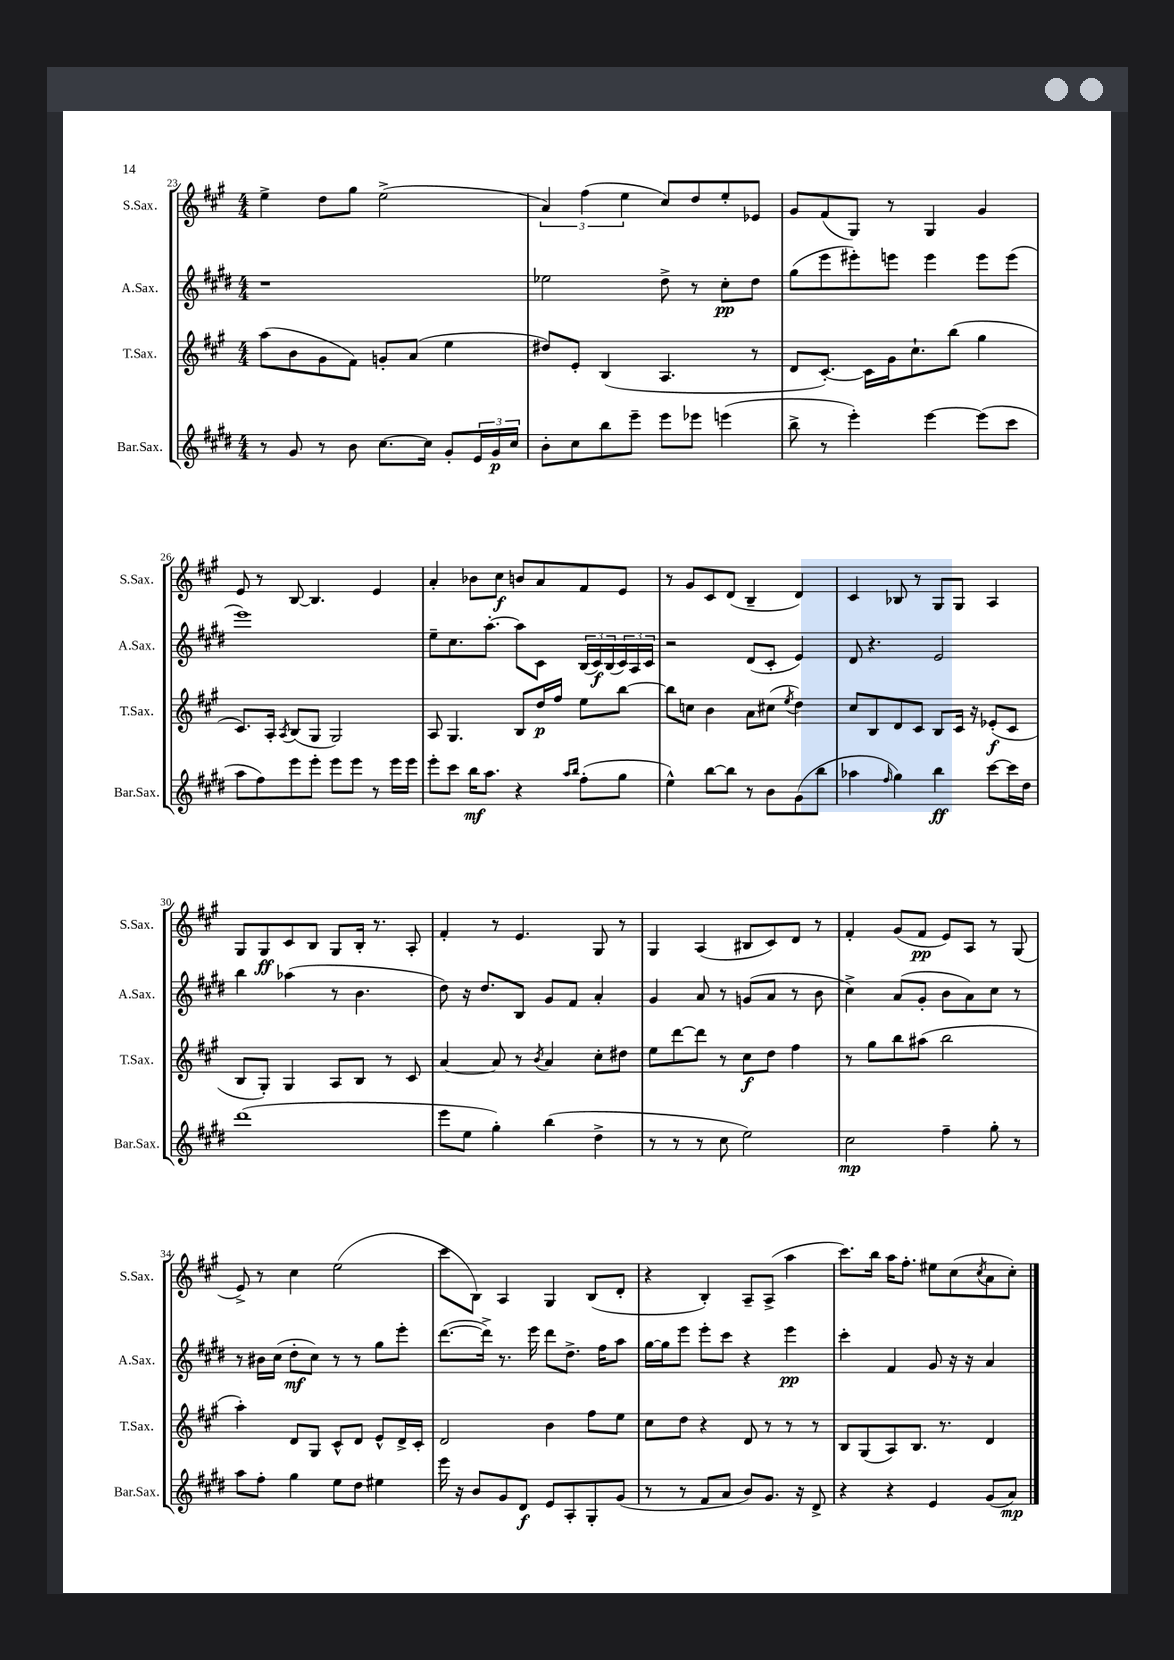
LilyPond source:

<<
\new StaffGroup <<
\new Staff = "s0" \with { instrumentName = "S.Sax." shortInstrumentName = "S.Sax." } {
    \clef treble \key a \major \numericTimeSignature \time 4/4
    e''4-> d''8 gis''8 e''2->( |
    \tuplet 3/2 { a'4) fis''4( e''4 } cis''8) d''8 e''8-. ees'8 |
    gis'8 fis'8( gis8) r8 gis4 gis'4 |
    e'8 r8 b8~ b4. e'4 |
    a'4-. bes'8 cis''8\f b'8 a'8 fis'8 e'8 |
    r8 gis'8 cis'8 d'8( b4-- d'4) |
    cis'4 bes8 r8 gis8 gis8 a4 |
    gis8 gis8\ff cis'8 b8 gis8 b16-. r8. a8-. |
    fis'4-. r8 e'4. gis8 r8 |
    gis4 a4( bis8 cis'8) d'8 r8 |
    fis'4-. gis'8( fis'8\pp e'8) a8 r8 gis8( |
    e'8->) r8 cis''4 e''2( |
    cis'''8 b8) a4 gis4 b8( d'8-. |
    r4 b4-.) a8-- a8->( a''4 |
    cis'''8.) b''16 a''16 fis''8.-. eis''8 cis''8( \acciaccatura { cis''8 } a'8 cis''8-.) \bar "|." |
}
\new Staff = "s1" \with { instrumentName = "A.Sax." shortInstrumentName = "A.Sax." } {
    \clef treble \key e \major \numericTimeSignature \time 4/4
    r1 |
    ees''2 dis''8-> r8 cis''8-.\pp dis''8 |
    gis''8( e'''8 eis'''8-.) e'''8 e'''4 e'''8 e'''8( |
    e'''1) |
    e''8-- cis''8. a''8.~-. a''8 cis'8 \tuplet 3/2 { b16( cis'16\f) b16( } \tuplet 3/2 { cis'16) a16 cis'16 } |
    r2 dis'8( cis'8-. e'4) |
    dis'8 r4. e'2 |
    b''4 aes''4( r8 b'4. |
    dis''8) r16 dis''8. b8 gis'8 fis'8 a'4-. |
    gis'4 a'8 r8 g'8( a'8 r8 b'8 |
    cis''4->) a'8( gis'8-. b'8 a'8) cis''8 r8 |
    r8 bis'16 cis''16( dis''8-.\mf cis''8) r8 r8 gis''8 e'''8-. |
    dis'''8.~( dis'''16->) r8. e'''16 dis'''8 dis''8.-> fis''16 a''8 |
    gis''16~ gis''16 e'''8 e'''8-. cis'''8 r4 e'''4\pp |
    cis'''4-. fis'4 gis'8 r16 r16 a'4 \bar "|." |
}
\new Staff = "s2" \with { instrumentName = "T.Sax." shortInstrumentName = "T.Sax." } {
    \clef treble \key a \major \numericTimeSignature \time 4/4
    a''8( b'8 gis'8 fis'8) g'8-. a'8( e''4 |
    dis''8) e'8-. b4( a4. r8 |
    d'8 cis'8.~-.) cis'16 gis'16 cis''8.-! b''8( gis''4 |
    cis'8.) a16-. \acciaccatura { a8 } b8( gis8 gis2) |
    a8 gis4. b8 d''16\p fis''16 e''8 b''8~ |
    b''8 c''8 b'4 a'8 cis''8( \acciaccatura { e''8 } d''4) |
    cis''8 b8 d'8 cis'8 b8 cis'16 r16 ees'8-.\f( cis'8 |
    b8 gis8-.) gis4 a8 b8 r8 cis'8 |
    a'4~ a'8 r8 \acciaccatura { b'8 } a'4 cis''8-. dis''8 |
    e''8 d'''8~ d'''8 r8 cis''8\f d''8 fis''4 |
    r8 gis''8 b''8 ais''8( b''2 |
    a''4-.) d'8 gis8 cis'8-^ d'8 e'8-^ d'16-> cis'16-. |
    d'2 b'4 fis''8 e''8 |
    cis''8 d''8 r4 d'8 r8 r8 r8 |
    b8 gis8( a8) b8. r8. d'4 \bar "|." |
}
\new Staff = "s3" \with { instrumentName = "Bar.Sax." shortInstrumentName = "Bar.Sax." } {
    \clef treble \key e \major \numericTimeSignature \time 4/4
    r8 gis'8 r8 b'8 cis''8.~ cis''16 gis'8-. \tuplet 3/2 { e'16 gis'16\p cis''16 } |
    b'8-. cis''8 b''8 e'''8-- e'''8 ees'''8 e'''4( |
    b''8-> r8 e'''4-.) e'''4~ e'''8( cis'''8 |
    a''8 fis''8) e'''8 e'''8-. e'''8 e'''8 r8 e'''16 e'''16 |
    e'''8-. cis'''8 b''16\mf a''8. r4 \grace { a''16 b''16 } fis''8-.( gis''8 |
    e''4-^) b''8~ b''8 r8 b'8 gis'8( b''8 |
    aes''4 \grace { fis''16 } gis''4) b''4\ff cis'''8~ cis'''16 dis''16 |
    dis'''1( |
    e'''8 e''8 gis''4-.) b''4( dis''4-> |
    r8 r8 r8 cis''8 e''2) |
    cis''2\mp fis''4-- gis''8-. r8 |
    a''8 fis''8-. gis''4 e''8 dis''8 eis''4 |
    e'''16 r16 b'8 gis'8 dis'8\f e'8 a8-. gis8-. gis'8( |
    r8 r8 fis'8 a'8 b'8) gis'8. r16 dis'8-> |
    r4 r4 e'4 gis'8( a'8\mp) \bar "|." |
}
>>
>>
\layout { \context { \Score currentBarNumber = #23 } }
